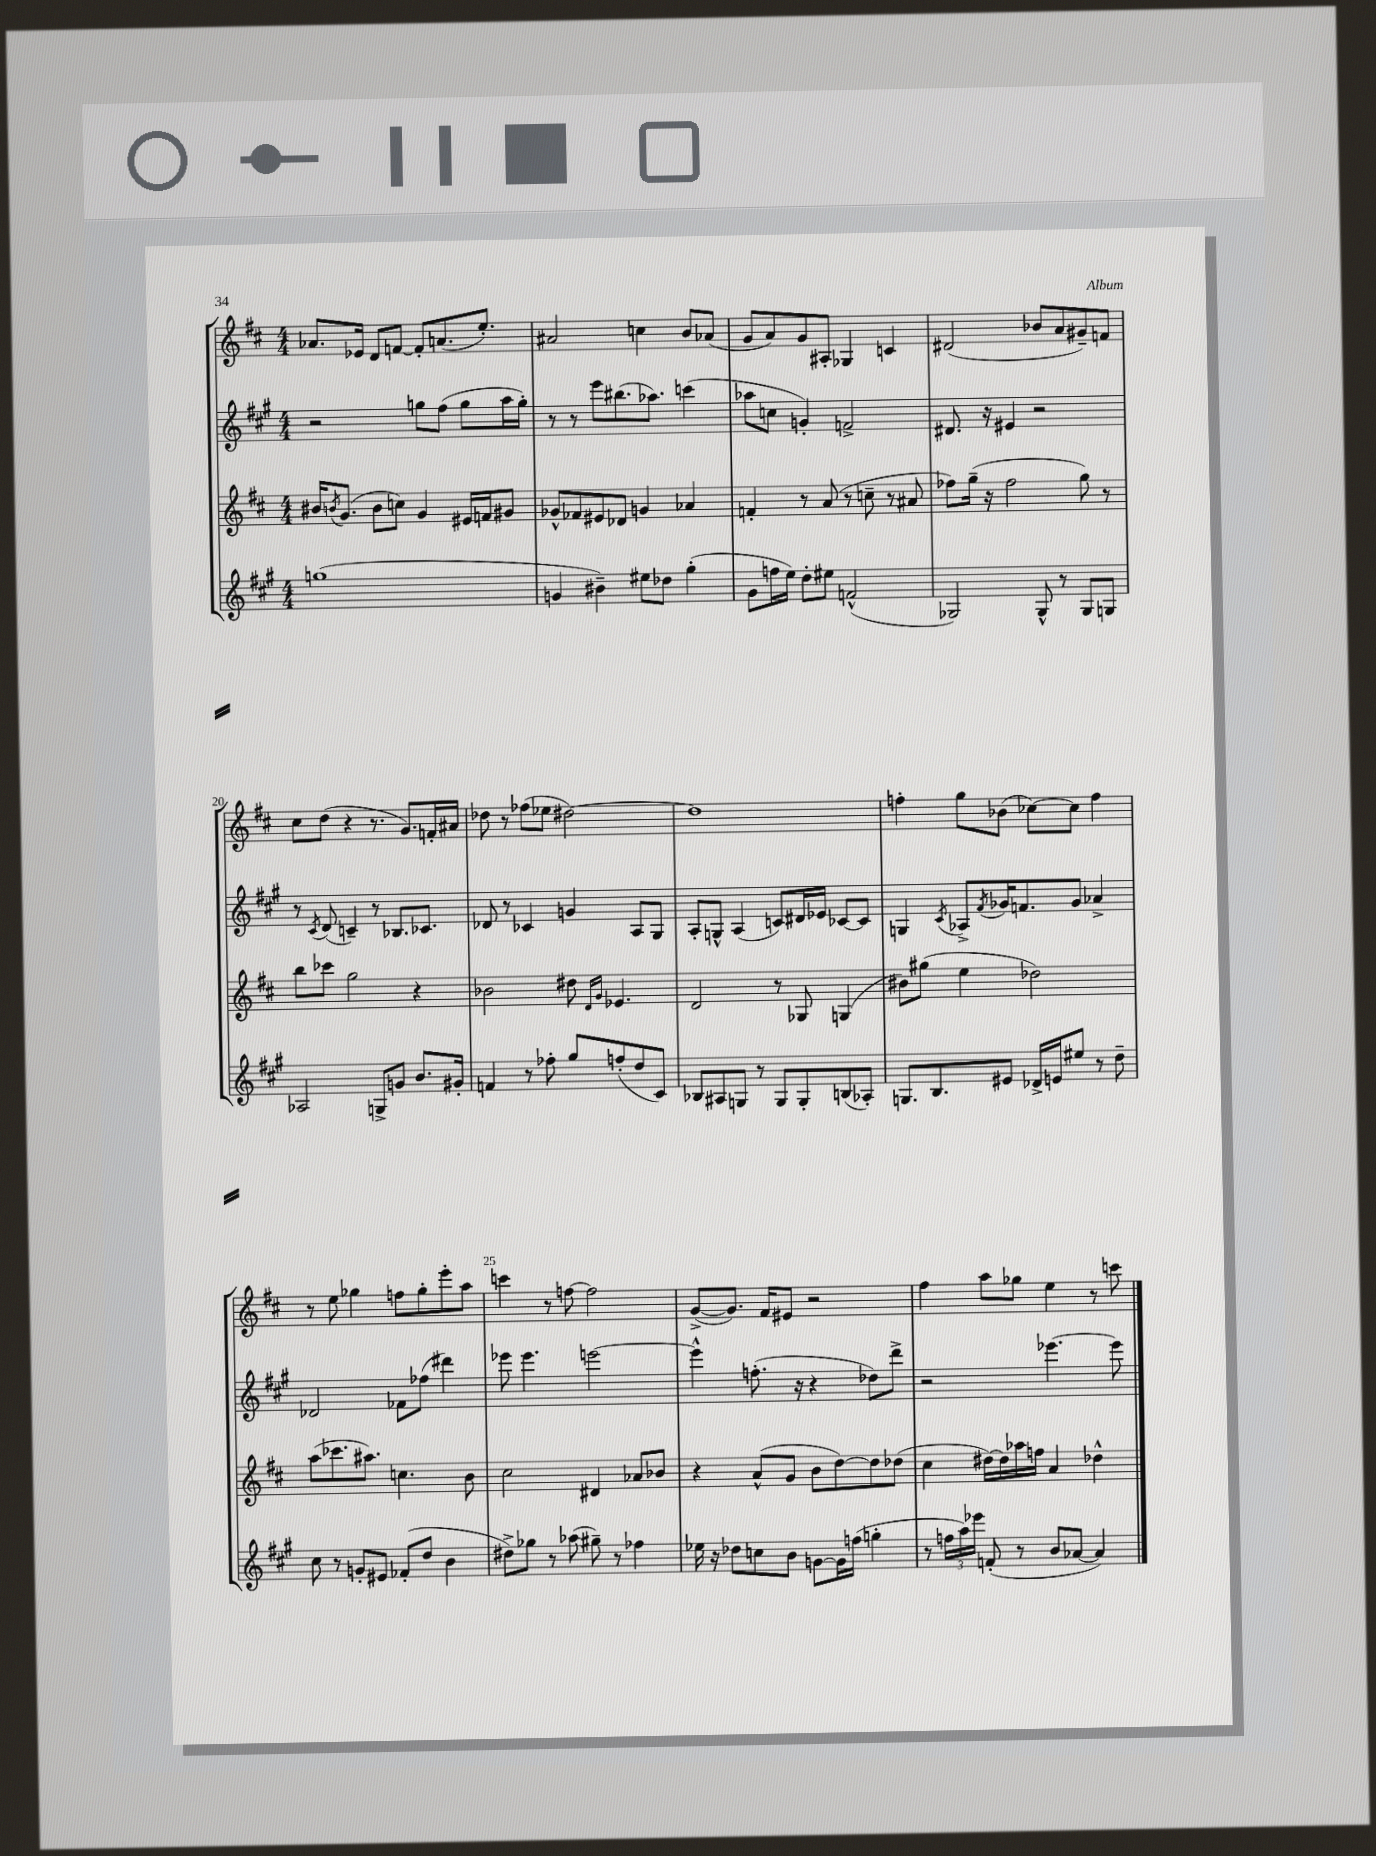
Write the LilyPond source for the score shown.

<<
\new StaffGroup <<
\new Staff = "s0" {
    \clef treble \key d \major \numericTimeSignature \time 4/4
    aes'8. ees'16 d'8 f'8~ f'8-. a'8.( e''8.-.) |
    ais'2 c''4 b'8 aes'8( |
    g'8 a'8) g'8 ais8-. ges4 c'4 |
    dis'2( bes'8 a'8 gis'8--) f'8 |
    cis''8 d''8( r4 r8. g'8.) f'16-. ais'16 |
    des''8 r8 fes''8( ees''8 dis''2~) |
    dis''1 |
    f''4-. g''8 bes'8( ces''8~) ces''8 f''4 |
    r8 e''8 ges''4 f''8 ges''8-. e'''8-. a''8 |
    c'''4 r8 f''8~ f''2 |
    g'8~->( g'8.) fis'16 eis'8 r2 |
    fis''4 a''8 ges''8 e''4 r8 c'''8 \bar "|." |
}
\new Staff = "s1" {
    \clef treble \key a \major \numericTimeSignature \time 4/4
    r2 g''8 fis''8( g''8 a''16 g''16-.) |
    r8 r8 e'''8 bis''8.( aes''8.) c'''4( |
    aes''8 c''8 g'4-.) f'2-> |
    dis'8. r16 eis'4 r2 |
    r8 \acciaccatura { cis'8 } d'8( c'4--) r8 bes8. ces'8. |
    des'8 r8 ces'4 g'4 a8 gis8 |
    a8-. g8-^ a4( c'8) dis'16 ees'16 ces'8~ ces'8 |
    g4 \acciaccatura { cis'8 } aes8-> \acciaccatura { fis'8 } ges'16 f'8. ges'8 aes'4-> |
    des'2 fes'8 fes''8( dis'''4) |
    ees'''8 ees'''4. e'''2~ |
    e'''4-^ f''8.-.( r16 r4 des''8) d'''8-> |
    r2 ees'''4.~ ees'''8 \bar "|." |
}
\new Staff = "s2" {
    \clef treble \key d \major \numericTimeSignature \time 4/4
    bis'16 \acciaccatura { b'8 } g'8.( b'8 c''8) g'4 eis'16 f'16 gis'8 |
    ges'8-^ fes'8 eis'8 des'8 g'4 aes'4 |
    f'4-. r8 a'8( r8 c''8-- r8 ais'8 |
    fes''8) g''16--( r16 fes''2 g''8) r8 |
    b''8 ces'''8 g''2 r4 |
    bes'2 dis''8 \grace { d'16 g'16 } ees'4. |
    d'2 r8 ges8 g4( |
    bis'8) gis''8( e''4 des''2) |
    a''8( ces'''8. ais''8.) c''4. b'8 |
    cis''2 dis'4 aes'8 bes'8 |
    r4 a'8-^( g'8 b'8 d''8~) d''8 des''8( |
    cis''4 dis''16~) dis''16 aes''16 f''16 a'4 des''4-^ \bar "|." |
}
\new Staff = "s3" {
    \clef treble \key a \major \numericTimeSignature \time 4/4
    g''1( |
    g'4 bis'4--) eis''8 des''8 gis''4-.( |
    gis'8 f''16 e''16) d''8-. eis''8 f'2-^( |
    ges2) ges8-^ r8 ges8 g8 |
    aes2 g8-> g'8 b'8. gis'16-. |
    f'4 r8 fes''8-. gis''8 f''8-.( d''8 cis'8) |
    bes8 ais8 g8 r8 g8 g8-. b8( aes8-.) |
    g8. b8. eis'8 des'16-> e'16 eis''8 r8 d''8-- |
    cis''8 r8 g'8-. eis'8 fes'8-.( d''8 b'4 |
    dis''8->) ges''8 r8 aes''8( gis''8--) r8 fes''4 |
    ees''16 r16 des''8 c''8 b'8 g'8~ g'16 f''16( g''4-. |
    r8 \tuplet 3/2 { f''16 a''16) ees'''16 } f'8-.( r8 b'8 aes'8~ aes'4) \bar "|." |
}
>>
>>
\layout { \context { \Score currentBarNumber = #16 \override BarNumber.break-visibility = ##(#f #t #t) barNumberVisibility = #(every-nth-bar-number-visible 5) } }
